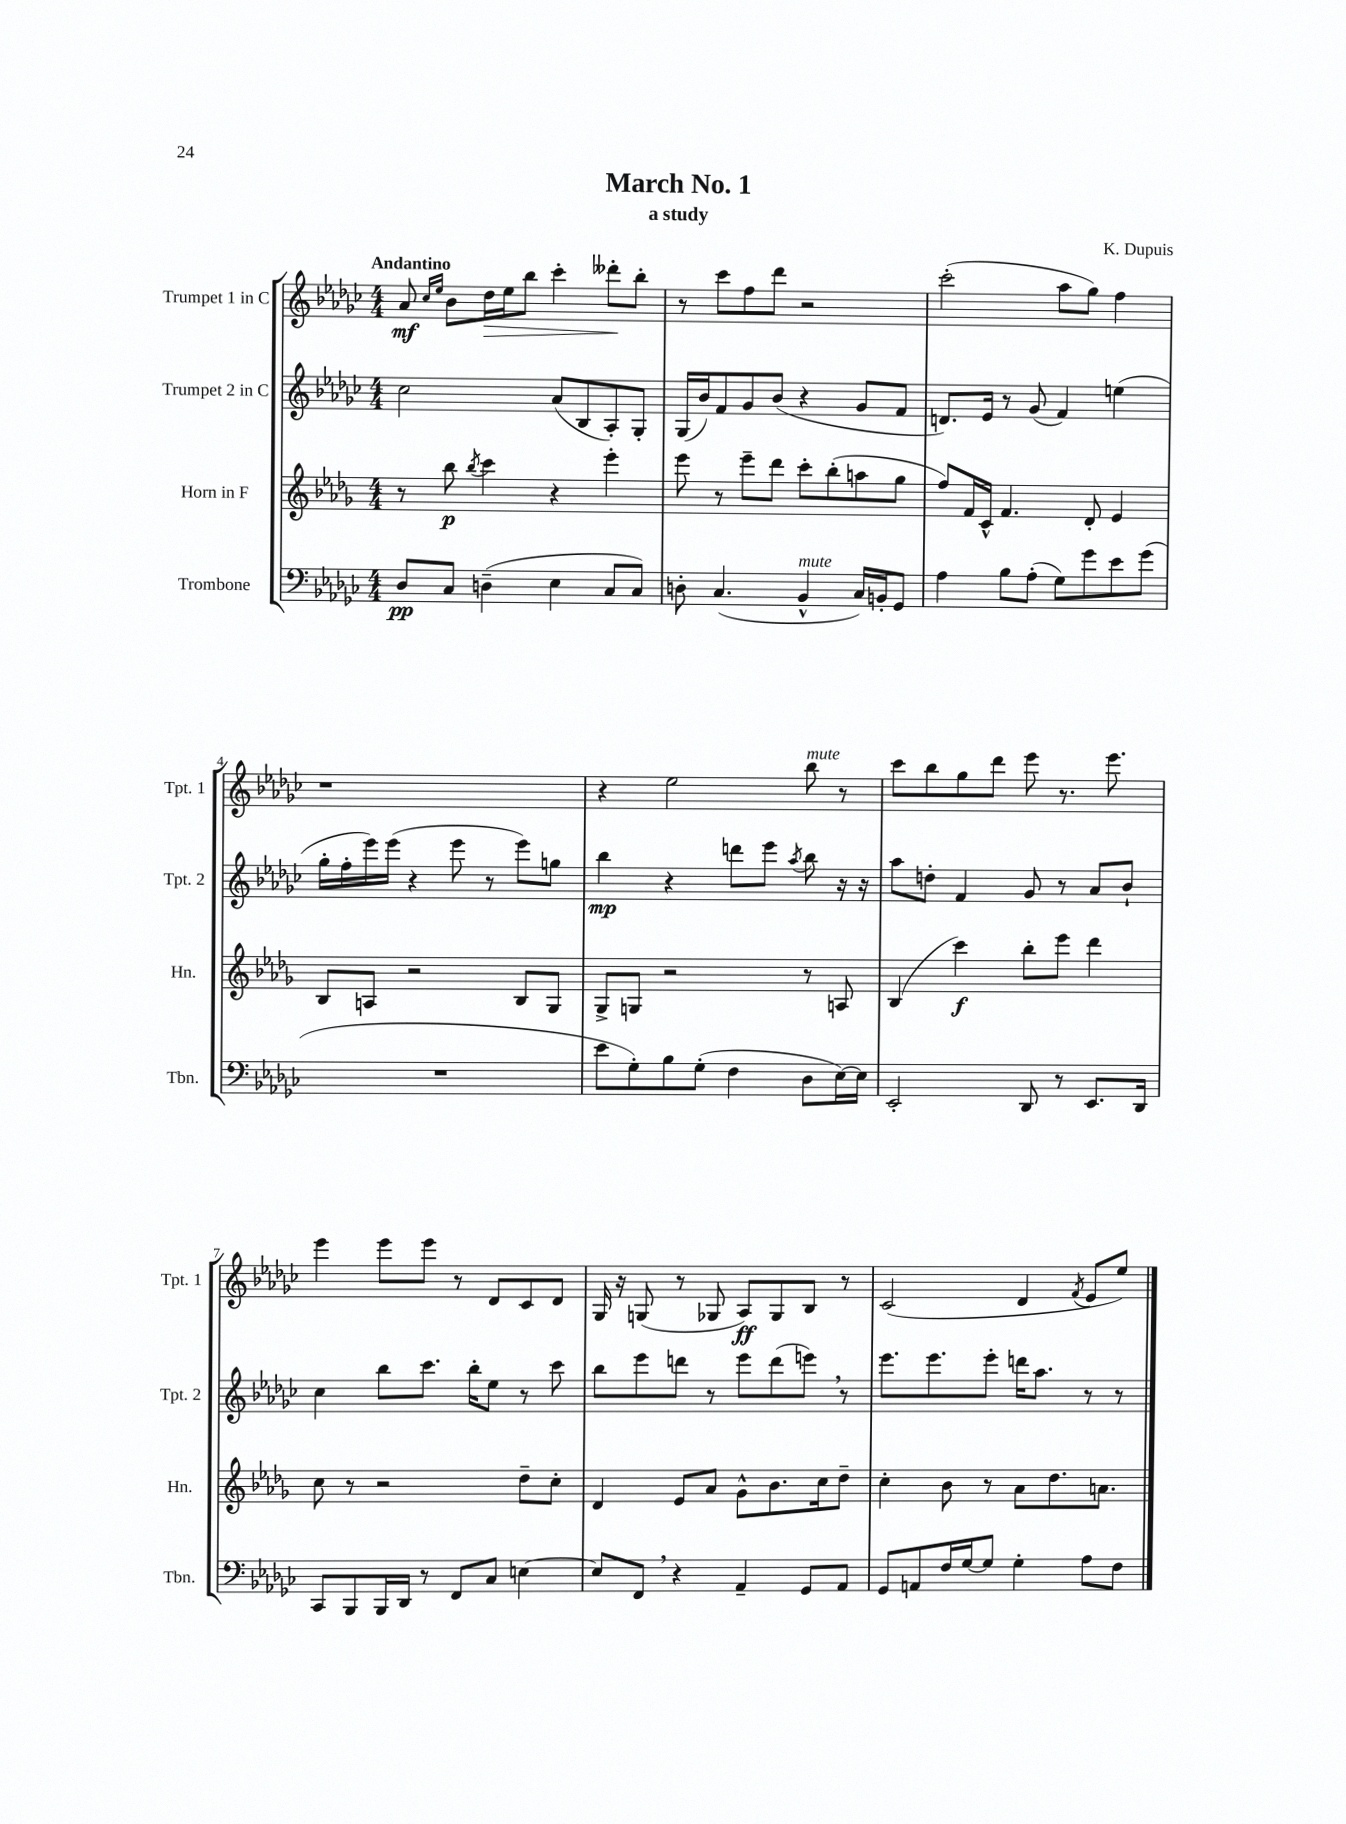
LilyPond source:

\header { title = "March No. 1" composer = "K. Dupuis" subtitle = "a study" }
<<
\new StaffGroup <<
\new Staff = "s0" \with { instrumentName = "Trumpet 1 in C" shortInstrumentName = "Tpt. 1" } {
    \clef treble \key ges \major \numericTimeSignature \time 4/4 \tempo "Andantino"
    \autoBeamOff aes'8\mf \grace { ces''16[ ees''16] } bes'8[ des''16\> ees''16 bes''8] ces'''4-. deses'''8[-.\! bes''8]-. |
    r8 ces'''8[ f''8 des'''8] r2 |
    ces'''2-.( aes''8[ ges''8]) f''4 |
    r1 |
    r4 ees''2 bes''8^\markup { \italic "mute" } r8 |
    ces'''8[ bes''8 ges''8 des'''8] ees'''8 r8. ees'''8. |
    ees'''4 ees'''8[ ees'''8] r8 des'8[ ces'8 des'8] |
    ges16 r16 g8( r8 ges8 aes8[\ff) ges8 bes8] r8 |
    ces'2( des'4 \acciaccatura { f'8 } ees'8[ ees''8]) \bar "|." |
}
\new Staff = "s1" \with { instrumentName = "Trumpet 2 in C" shortInstrumentName = "Tpt. 2" } {
    \clef treble \key ges \major \numericTimeSignature \time 4/4
    \autoBeamOff ces''2 aes'8[( bes8 aes8-.) ges8]-. |
    ges16[( bes'16) f'8 ges'8 bes'8]( r4 ges'8[ f'8] |
    d'8.[) ees'16] r8 ges'8( f'4) e''4( |
    ges''16[-. f''16-. ees'''16) ees'''16]( r4 ees'''8 r8 ees'''8[) g''8] |
    bes''4\mp r4 d'''8[ ees'''8] \acciaccatura { aes''8 } bes''8 r16 r16 |
    aes''8[ d''8]-. f'4 ges'8 r8 aes'8[ bes'8]-! |
    ces''4 bes''8[ ces'''8.] bes''16[-. ees''8] r8 ces'''8 |
    bes''8[ ees'''8 d'''8] r8 ees'''8[ d'''8( e'''8]) \breathe r8 |
    ees'''8.[ ees'''8. ees'''8]-. d'''16[ aes''8.] r8 r8 \bar "|." |
}
\new Staff = "s2" \with { instrumentName = "Horn in F" shortInstrumentName = "Hn." } {
    \clef treble \key des \major \numericTimeSignature \time 4/4
    \autoBeamOff r8 bes''8\p \acciaccatura { bes''8 } c'''4 r4 ees'''4-. |
    ees'''8 r8 ees'''8[-- des'''8] c'''8[-. bes''8-.( a''8 ges''8] |
    f''8[) f'16 c'16]-^ f'4. des'8-. ees'4 |
    bes8[ a8] r2 bes8[ ges8] |
    ges8[-> g8] r2 r8 a8 |
    bes4( c'''4\f) bes''8[-. ees'''8] des'''4 |
    c''8 r8 r2 des''8[-- c''8]-. |
    des'4 ees'8[ aes'8] ges'8[-^ bes'8. c''16 des''8]-- |
    c''4-. bes'8 r8 aes'8[ des''8. a'8.] \bar "|." |
}
\new Staff = "s3" \with { instrumentName = "Trombone" shortInstrumentName = "Tbn." } {
    \clef bass \key ges \major \numericTimeSignature \time 4/4
    \autoBeamOff des8[\pp ces8] d4--( ees4 ces8[ ces8]) |
    d8-. ces4.( bes,4-^^\markup { \italic "mute" } ces16[) b,16-. ges,8] |
    aes4 bes8[ aes8]-.( ges8[) ges'8 ees'8 ges'8]( |
    R1 |
    ees'8[ ges8-.) bes8 ges8]-.( f4 des8[ ees16~) ees16] |
    ees,2-. des,8 r8 ees,8.[ des,16] |
    ces,8[ bes,,8 bes,,16 des,16] r8 f,8[ ces8] e4~ |
    e8[ f,8] \breathe r4 aes,4-- ges,8[ aes,8] |
    ges,8[ a,8 f16 ges16~ ges8] ges4-. aes8[ f8] \bar "|." |
}
>>
>>
